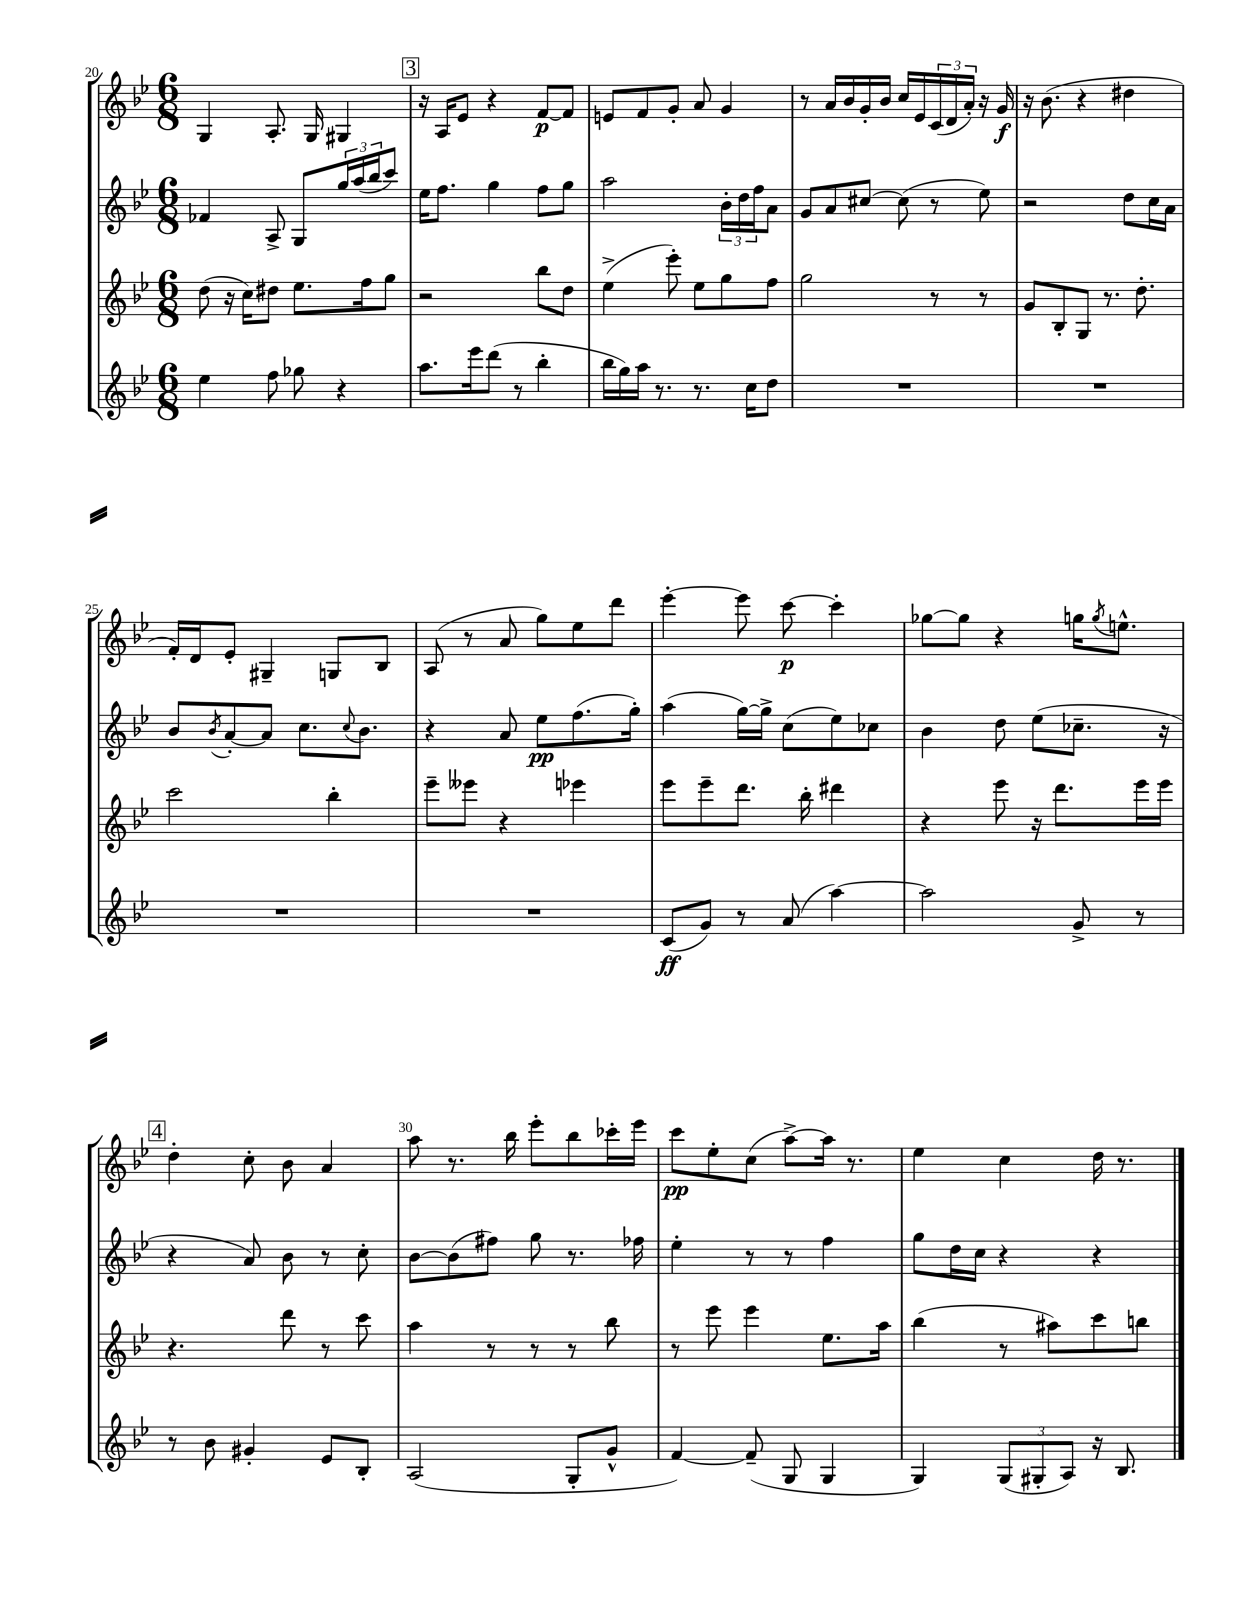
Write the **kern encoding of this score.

**kern	**dynam	**kern	**kern	**dynam	**kern	**dynam
*part4	*part4	*part3	*part2	*part2	*part1	*part1
*staff4	*staff4	*staff3	*staff2	*staff2	*staff1	*staff1
*clefG2	*	*clefG2	*clefG2	*	*clefG2	*
*k[b-e-]	*	*k[b-e-]	*k[b-e-]	*	*k[b-e-]	*
*M6/8	*	*M6/8	*M6/8	*	*M6/8	*
=20	=20	=20	=20	=20	=20	=20
4ee-\	.	(8dd\	4f-X/	.	4G/	.
.	.	16r	.	.	.	.
.	.	16cc\KL)	.	.	.	.
8ff\	.	8dd#X\J	8A^/	.	8.A'/	.
8gg-X\	.	8.ee-\L	8G/L	.	.	.
.	.	.	.	.	16G/	.
4r	.	.	24gg/L	.	4G#X/	.
.	.	.	(24aa/	.	.	.
.	.	16ff\k	.	.	.	.
.	.	.	24bb-/J	.	.	.
.	.	8gg\J	8ccc/J)	.	.	.
!!LO:REH:place=s1:t=3
=21	=21	=21	=21	=21	=21	=21
8.aa\L	.	2r	16ee-\KL	.	16r	.
.	.	.	8.ff\J	.	16A/KL	.
.	.	.	.	.	8e-/J	.
16eee-\k	.	.	.	.	.	.
(8ddd\J	.	.	4gg\	.	4r	.
8r	.	.	.	.	.	.
4bb-'\	.	8bb-\L	8ff\L	.	[8f/L	p
.	.	8dd\J	8gg\J	.	8f/J]	.
=22	=22	=22	=22	=22	=22	=22
16bb-\LL	.	(4ee-^\	2aa\	.	8en/L	.
16gg\)	.	.	.	.	.	.
16aa\JJ	.	.	.	.	8f/	.
8.r	.	.	.	.	.	.
.	.	8eee-'\)	.	.	8g'/J	.
8.r	.	8ee-\L	.	.	8a/	.
.	.	8gg\	24b-'\LL	.	4g/	.
.	.	.	24dd\	.	.	.
16cc\KL	.	.	.	.	.	.
.	.	.	24ff\J	.	.	.
8dd\J	.	8ff\J	8a\J	.	.	.
=23	=23	=23	=23	=23	=23	=23
2.r	.	2gg\	8g/L	.	8r	.
.	.	.	8a/	.	16a/LL	.
.	.	.	.	.	16b-/	.
.	.	.	[8cc#X/J	.	16g'/	.
.	.	.	.	.	16b-/JJ	.
.	.	.	(8cc#\]	.	16cc/LL	.
.	.	.	.	.	16e-/	.
.	.	8r	8r	.	(24c/	.
.	.	.	.	.	24d/	.
.	.	.	.	.	24a'/JJ)	.
.	.	8r	8ee-\)	.	16r	.
.	.	.	.	.	16g/	f
=24	=24	=24	=24	=24	=24	=24
2.r	.	8g/L	2r	.	16r	.
.	.	.	.	.	(8.b-\	.
.	.	8B-'/	.	.	.	.
.	.	8G/J	.	.	4r	.
.	.	8.r	.	.	.	.
.	.	.	8dd\L	.	4dd#X\	.
.	.	8.dd'\	.	.	.	.
.	.	.	16cc\L	.	.	.
.	.	.	16a\JJ	.	.	.
!!LO:LB:g=z
=25	=25	=25	=25	=25	=25	=25
2.r	.	2ccc\	8b-/L	.	16f'/LL)	.
.	.	.	.	.	16d/J	.
.	.	.	8qb-/	.	.	.
.	.	.	[8a'/	.	8e-'/J	.
.	.	.	8a/J]	.	4G#X~/	.
.	.	.	8.cc\L	.	.	.
.	.	4bb-'\	.	.	8Gn/L	.
.	.	.	8qqcc/	.	.	.
.	.	.	8.b-\J	.	.	.
.	.	.	.	.	8B-/J	.
=26	=26	=26	=26	=26	=26	=26
2.r	.	8eee-~\L	4r	.	(8A/	.
.	.	8eee--X\J	.	.	8r	.
.	.	4r	8a/	.	8a/	.
.	.	.	8ee-\L	pp	8gg\L)	.
.	.	4eee-X\	(8.ff\	.	8ee-\	.
.	.	.	.	.	8ddd\J	.
.	.	.	16gg'\Jk)	.	.	.
=27	=27	=27	=27	=27	=27	=27
(8c/L	ff	8eee-\L	(4aa\	.	[4eee-'\	.
8g/J)	.	8eee-~\	.	.	.	.
8r	.	8.ddd\J	[16gg\LL)	.	8eee-\]	.
.	.	.	16gg^\JJ]	.	.	.
(8a/	.	.	(8cc\L	.	[8ccc\	p
.	.	16bb-'\	.	.	.	.
[4aa\)	.	4ddd#X\	8ee-\)	.	4ccc'\]	.
.	.	.	8cc-X\J	.	.	.
=28	=28	=28	=28	=28	=28	=28
2aa\]	.	4r	4b-\	.	[8gg-X\L	.
.	.	.	.	.	8gg-\J]	.
.	.	8eee-\	8dd\	.	4r	.
.	.	16r	(8ee-\L	.	.	.
.	.	8.ddd\L	.	.	.	.
8g^/	.	.	8.cc-X~\J	.	16ggn\KL	.
.	.	.	.	.	8qgg/	.
.	.	.	.	.	8.een^^\J	.
8r	.	16eee-\L	.	.	.	.
.	.	16eee-\JJ	16r	.	.	.
!!LO:LB:g=z
!!LO:REH:place=s1:t=4
=29	=29	=29	=29	=29	=29	=29
8r	.	4.r	4r	.	4dd'\	.
8b-\	.	.	.	.	.	.
4g#X'/	.	.	8a/)	.	8cc'\	.
.	.	8ddd\	8b-\	.	8b-\	.
8e-/L	.	8r	8r	.	4a/	.
8B-'/J	.	8ccc\	8cc'\	.	.	.
=30	=30	=30	=30	=30	=30	=30
(2A/	.	4aa\	[8b-\L	.	8aa\	.
.	.	.	(8b-\]	.	8.r	.
.	.	8r	8ff#X\J)	.	.	.
.	.	.	.	.	16bb-\	.
.	.	8r	8gg\	.	8eee-'\L	.
8G'/L	.	8r	8.r	.	8bb-\	.
8g^^/J	.	8bb-\	.	.	16ccc-X'\L	.
.	.	.	16ff-X\	.	16eee-\JJ	.
=31	=31	=31	=31	=31	=31	=31
[4f/)	.	8r	4ee-'\	.	8ccc\L	pp
.	.	8eee-\	.	.	8ee-'\	.
(8f~/]	.	4eee-\	8r	.	(8cc\J	.
8G/	.	.	8r	.	[8aa^\L)	.
4G/	.	8.ee-\L	4ff\	.	16aa\Jk]	.
.	.	.	.	.	8.r	.
.	.	16aa\Jk	.	.	.	.
=32	=32	=32	=32	=32	=32	=32
4G/)	.	(4bb-\	8gg\L	.	4ee-\	.
.	.	.	16dd\L	.	.	.
.	.	.	16cc\JJ	.	.	.
(12G/L	.	8r	4r	.	4cc\	.
12G#X'/	.	.	.	.	.	.
.	.	8aa#X\L)	.	.	.	.
12A/J)	.	.	.	.	.	.
16r	.	8ccc\	4r	.	16dd\	.
8.B-/	.	.	.	.	8.r	.
.	.	8bbn\J	.	.	.	.
==	==	==	==	==	==	==
*-	*-	*-	*-	*-	*-	*-
